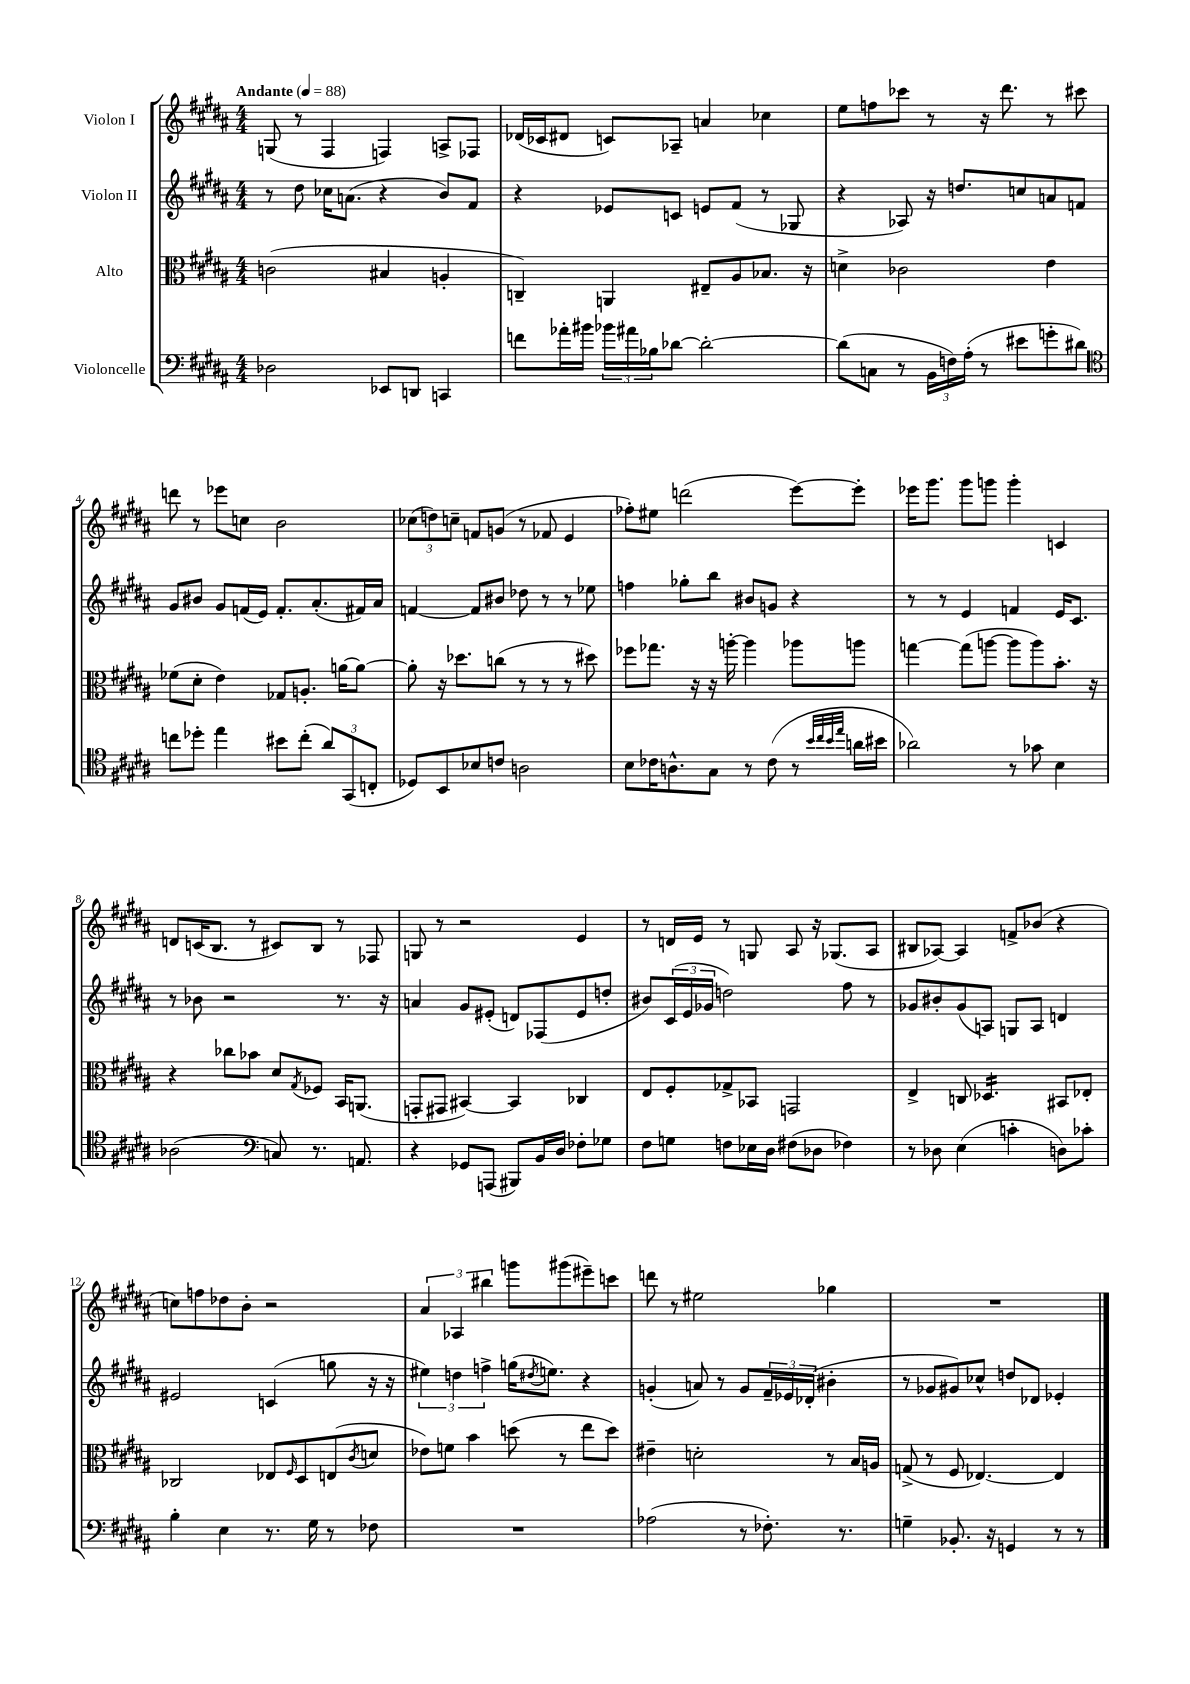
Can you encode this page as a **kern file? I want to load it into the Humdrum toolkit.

**kern	**kern	**kern	**kern
*staff4	*staff3	*staff2	*staff1
*clefF4	*clefC3	*clefG2	*clefG2
*k[f#c#g#d#a#]	*k[f#c#g#d#a#]	*k[f#c#g#d#a#]	*k[f#c#g#d#a#]
*M4/4	*M4/4	*M4/4	*M4/4
*MM88	*MM88	*MM88	*MM88
2D-	(2c	8r	(8G
.	.	8dd#	8r
.	.	16cc-	4F#
.	.	(8.a	.
8EE-	4B#	4r	4F)
8DD	.	.	.
4CC	4A'	8b)	8A^
.	.	8f#	8F-
=	=	=	=
8f	4C~)	4r	(16d-
.	.	.	16c-
16a-'	.	.	8d#
16b#	.	.	.
24b-	4AA	8e-	8c)
24a#	.	.	.
24B-	.	.	.
[8d-	.	8c	8A-~
2d-'_	8E#~	8e	4a
.	8A#	(8f#	.
.	8.B-	8r	4cc-
.	.	8G-	.
.	16r	.	.
=	=	=	=
(8d-]	4d^	4r	8ee
8C	.	.	8ff
8r	2c-	8A-)	8ccc-
24BB	.	16r	8r
24F)	.	.	.
.	.	8.dd	.
(24A#'	.	.	.
8r	.	.	16r
.	.	.	8.ddd#
8e#	.	8cc	.
8g'	4e	8a	8r
8d#)	.	8f	8ccc#
=	=	=	=
*clefC4	*	*	*
8cc	(8f-	8g#	8ddd
8dd-'	8d#'	8b#	8r
4ee	4e)	8g#	8eee-
.	.	(16f	8cc
.	.	16e)	.
8b#	8G-	8.f'	2b
(8cc'	8.A'	.	.
.	.	(8.a#'	.
12a#)	.	.	.
.	[16a	.	.
(12GG#	.	.	.
.	8a_	16f#)	.
12C'	.	.	.
.	.	16a#	.
=	=	=	=
8D-)	8a']	[4f	(12cc-
.	.	.	12dd)
8BB	16r	.	.
.	.	.	12cc~
.	8.dd-	.	.
8B-	.	8f]	8f
8c	(8cc	8b#	(8g
2A	8r	8dd-	8r
.	8r	8r	8f-
.	8r	8r	4e
.	8dd#)	8ee-	.
=	=	=	=
8B	8ff-	4ff	8ff-')
16c-	8.gg-	.	8ee#
8.A^^	.	.	.
.	.	8gg-'	(2ddd
.	16r	.	.
8G#	16r	8bb	.
.	[16aa'	.	.
8r	4aa]	8b#	.
(8c-	.	8g	.
8r	8aa-	4r	[8eee)
32qqb	.	.	.
32qqcc#	.	.	.
32qqb	.	.	.
32qqee	.	.	.
16a	8aa	.	8eee']
16b#	.	.	.
=	=	=	=
2a-)	[4gg	8r	16eee-
.	.	.	8.ggg#
.	.	8r	.
.	(8gg]	4e	8ggg#
.	[8aa	.	8ggg
8r	8aa]	4f	4ggg'
8g-	8aa)	.	.
4B	8.b'	16e	4c
.	.	8.c#	.
.	16r	.	.
=	=	=	=
(2A-	4r	8r	8d
.	.	8b-	(16c
.	.	.	8.B
.	8cc-	2r	.
.	8b-	.	8r
*clefF4	*	*	*
8C)	8d#	.	8c#)
.	8qG#	.	.
8.r	8F-	.	8B
.	16BB	8.r	8r
8.AA	(8.AA	.	.
.	.	.	8F-
.	.	16r	.
=	=	=	=
4r	8GG'	4a	8G
.	8GG#	.	8r
8GG-	[4BB#)	8g#	2r
(8AAA	.	(8e#'	.
8BBB#)	4BB#]	8d)	.
16BB	.	(8F-	.
16D#	.	.	.
8F-'	4C-	8e#	4e
8G-	.	8dd'	.
=	=	=	=
8F#	8E	8b#)	8r
8G	8F#'	(24c#	16d
.	.	24e	.
.	.	.	16e
.	.	24g-	.
8F	8G-^	2dd)	8r
16E-	8BB-	.	8G
16D#	.	.	.
(8F#	2GG	.	8A#
8D-	.	.	16r
.	.	.	(8.G-
4F-)	.	8ff#	.
.	.	8r	8A#
=	=	=	=
8r	4E^	8g-	8B#
8D-	.	8b#'	[8A-)
(4E	8C	(8g-	4A-]
.	4.D-	8A)	.
4c'	.	8G	8f^
.	.	8A	(8b-
8D)	8BB#	4d	4r
8c-'	8E-'	.	.
=	=	=	=
4B'	2C-	2e#	8cc)
.	.	.	8ff
4E	.	.	8dd-
.	.	.	8b'
8.r	8E-	(4c	2r
.	16qqF#	.	.
.	8D#	.	.
16G#	.	.	.
8r	(8E	8gg	.
.	8qc#	.	.
8F-	8d	16r	.
.	.	16r	.
=	=	=	=
1r	8e-)	6ee#)	6a#
.	8f	.	.
.	.	6dd	6A-
.	4b	.	.
.	.	6ff^	6bb#
.	(8dd	(16gg	8ggg
.	.	8qdd#	.
.	.	8.ee)	.
.	8r	.	(8ggg#
.	8ee	4r	8eee#~)
.	8dd)	.	8ccc
=	=	=	=
(2A-	4e#~	(4g'	8ddd
.	.	.	8r
.	2d'	8a)	2ee#
.	.	8r	.
8r	.	8g	.
8.F-')	.	24f#~	.
.	.	24e-	.
.	.	(24d-'	.
.	8r	4b#'	4gg-
8.r	.	.	.
.	16B	.	.
.	16A	.	.
=	=	=	=
4G~	(8G^	8r	1r
.	8r	8g-	.
8.BB-'	8F#	8g#)	.
.	[4.E-)	8cc-^^	.
16r	.	.	.
4GG	.	8dd	.
.	.	8d-	.
8r	4E-]	4e-'	.
8r	.	.	.
==	==	==	==
*-	*-	*-	*-
